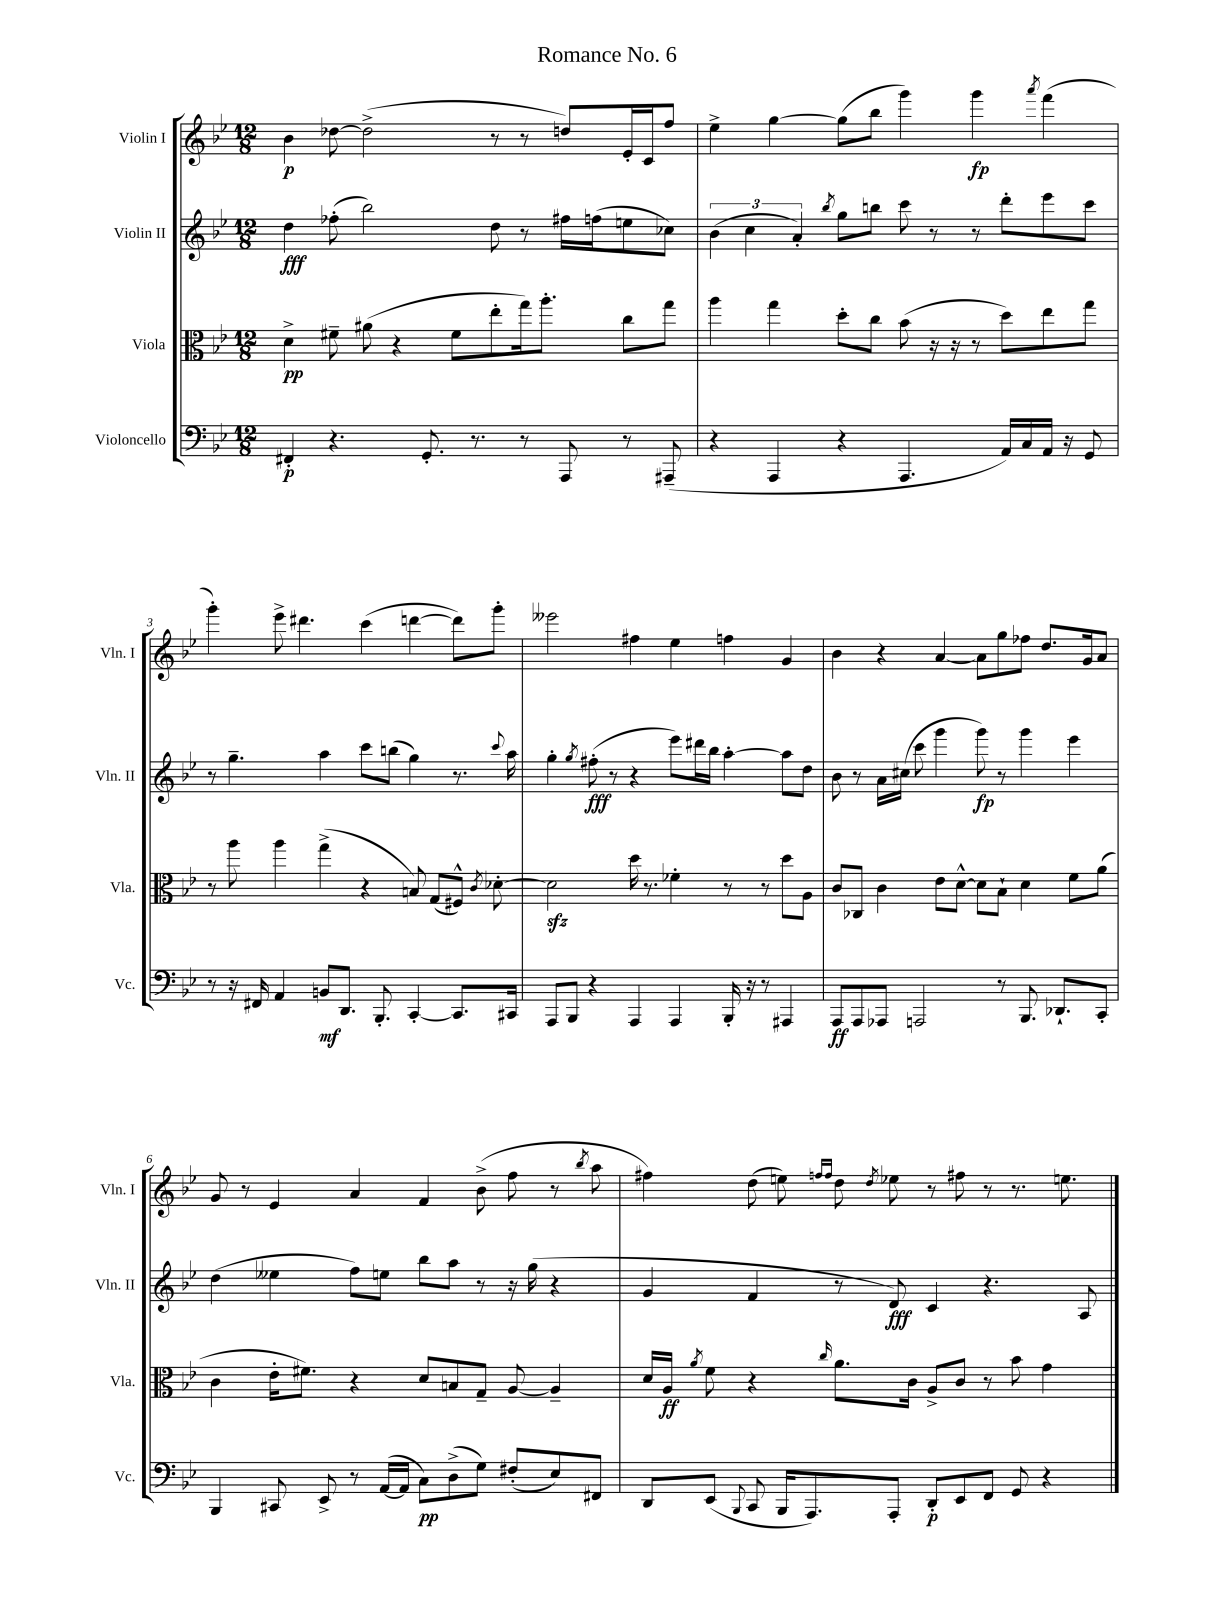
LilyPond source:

\header { title = "Romance No. 6" }
<<
\new StaffGroup <<
\new Staff = "s0" \with { instrumentName = "Violin I" shortInstrumentName = "Vln. I" } {
    \clef treble \key bes \major \numericTimeSignature \time 12/8
    \autoBeamOff bes'4\p des''8~ des''2->( r8 r8 d''8[) ees'16-. c'16 f''8] |
    ees''4-> g''4~ g''8[( bes''8] g'''4) g'''4\fp \acciaccatura { a'''8 } f'''4( |
    g'''4-.) ees'''8-> dis'''4. c'''4( d'''4~ d'''8[) g'''8]-. |
    eeses'''2 fis''4 ees''4 f''4 g'4 |
    bes'4 r4 a'4~ a'8[ g''8 fes''8] d''8.[ g'16 a'8] |
    g'8 r8 ees'4 a'4 f'4 bes'8->( f''8 r8 \acciaccatura { bes''8 } a''8 |
    fis''4) d''8( e''8) \grace { f''16[ f''16] } d''8 \acciaccatura { d''8 } ees''8 r8 fis''8 r8 r8. e''8. \bar "|." |
}
\new Staff = "s1" \with { instrumentName = "Violin II" shortInstrumentName = "Vln. II" } {
    \clef treble \key bes \major \numericTimeSignature \time 12/8
    \autoBeamOff d''4\fff fes''8-.( bes''2) d''8 r8 fis''16[ f''16( e''8 ces''8]) |
    \tuplet 3/2 { bes'4( c''4 a'4-.) } \acciaccatura { bes''8 } g''8[ b''8] c'''8 r8 r8 d'''8[-. ees'''8 c'''8] |
    r8 g''4.-- a''4 c'''8[ b''8]( g''4) r8. \appoggiatura { c'''8 } a''16 |
    g''4-. \acciaccatura { g''8 } fis''8-.\fff( r8 r4 ees'''8[) dis'''16 bes''16] a''4~-. a''8[ d''8] |
    bes'8 r8 a'16[ cis''16]( c'''8 g'''4 g'''8\fp) r8 g'''4 ees'''4 |
    d''4( eeses''4 f''8[) e''8] bes''8[ a''8] r8 r16 g''16( r4 |
    g'4 f'4 r8 d'8\fff) c'4 r4. a8 \bar "|." |
}
\new Staff = "s2" \with { instrumentName = "Viola" shortInstrumentName = "Vla." } {
    \clef alto \key bes \major \numericTimeSignature \time 12/8
    \autoBeamOff d'4->\pp fis'8-- ais'8( r4 fis'8[ ees''8-. g''16) a''8.]-. c''8[ g''8] |
    a''4 g''4 d''8[-. c''8] bes'8( r16 r16 r8 d''8[) ees''8 g''8] |
    r8 a''8 a''4 g''4->( r4 b8) g8[( fis8]-^) \acciaccatura { c'8 } des'8~-. |
    des'2\sfz d''16 r8. fes'4-. r8 r8 d''8[ a8] |
    c'8[ ces8] c'4 ees'8[ d'8]~-^ d'8[ bes8]-! d'4 f'8[ a'8]( |
    c'4 ees'16[-. fis'8.]) r4 d'8[ b8 g8]-- a8~ a4-- |
    d'16[ a16]\ff \acciaccatura { a'8 } f'8 r4 \grace { c''16 } a'8.[ c'16] a8[-> c'8] r8 bes'8 g'4 \bar "|." |
}
\new Staff = "s3" \with { instrumentName = "Violoncello" shortInstrumentName = "Vc." } {
    \clef bass \key bes \major \numericTimeSignature \time 12/8
    \autoBeamOff fis,4-.\p r4. g,8.-. r8. r8 a,,8 r8 ais,,8--( |
    r4 a,,4 r4 a,,4. a,16[) c16 a,16] r16 g,8 |
    r8 r16 fis,16 a,4 b,8[\mf d,8.] bes,,8.-. c,4~-. c,8.[ cis,16] |
    a,,8[ bes,,8] r4 a,,4 a,,4 bes,,16-. r16 r8 ais,,4 |
    a,,8[\ff a,,8 aes,,8] a,,2 r8 bes,,8. des,8.[-! c,8]-. |
    bes,,4 cis,8 ees,8-> r8 a,16[~( a,16] c8[\pp) d8->( g8]) fis8[-.( ees8) fis,8] |
    d,8[ ees,8]( \appoggiatura { bes,,8 } c,8 bes,,16[ a,,8.) a,,8]-. d,8[-.\p ees,8 f,8] g,8 r4 \bar "|." |
}
>>
>>
